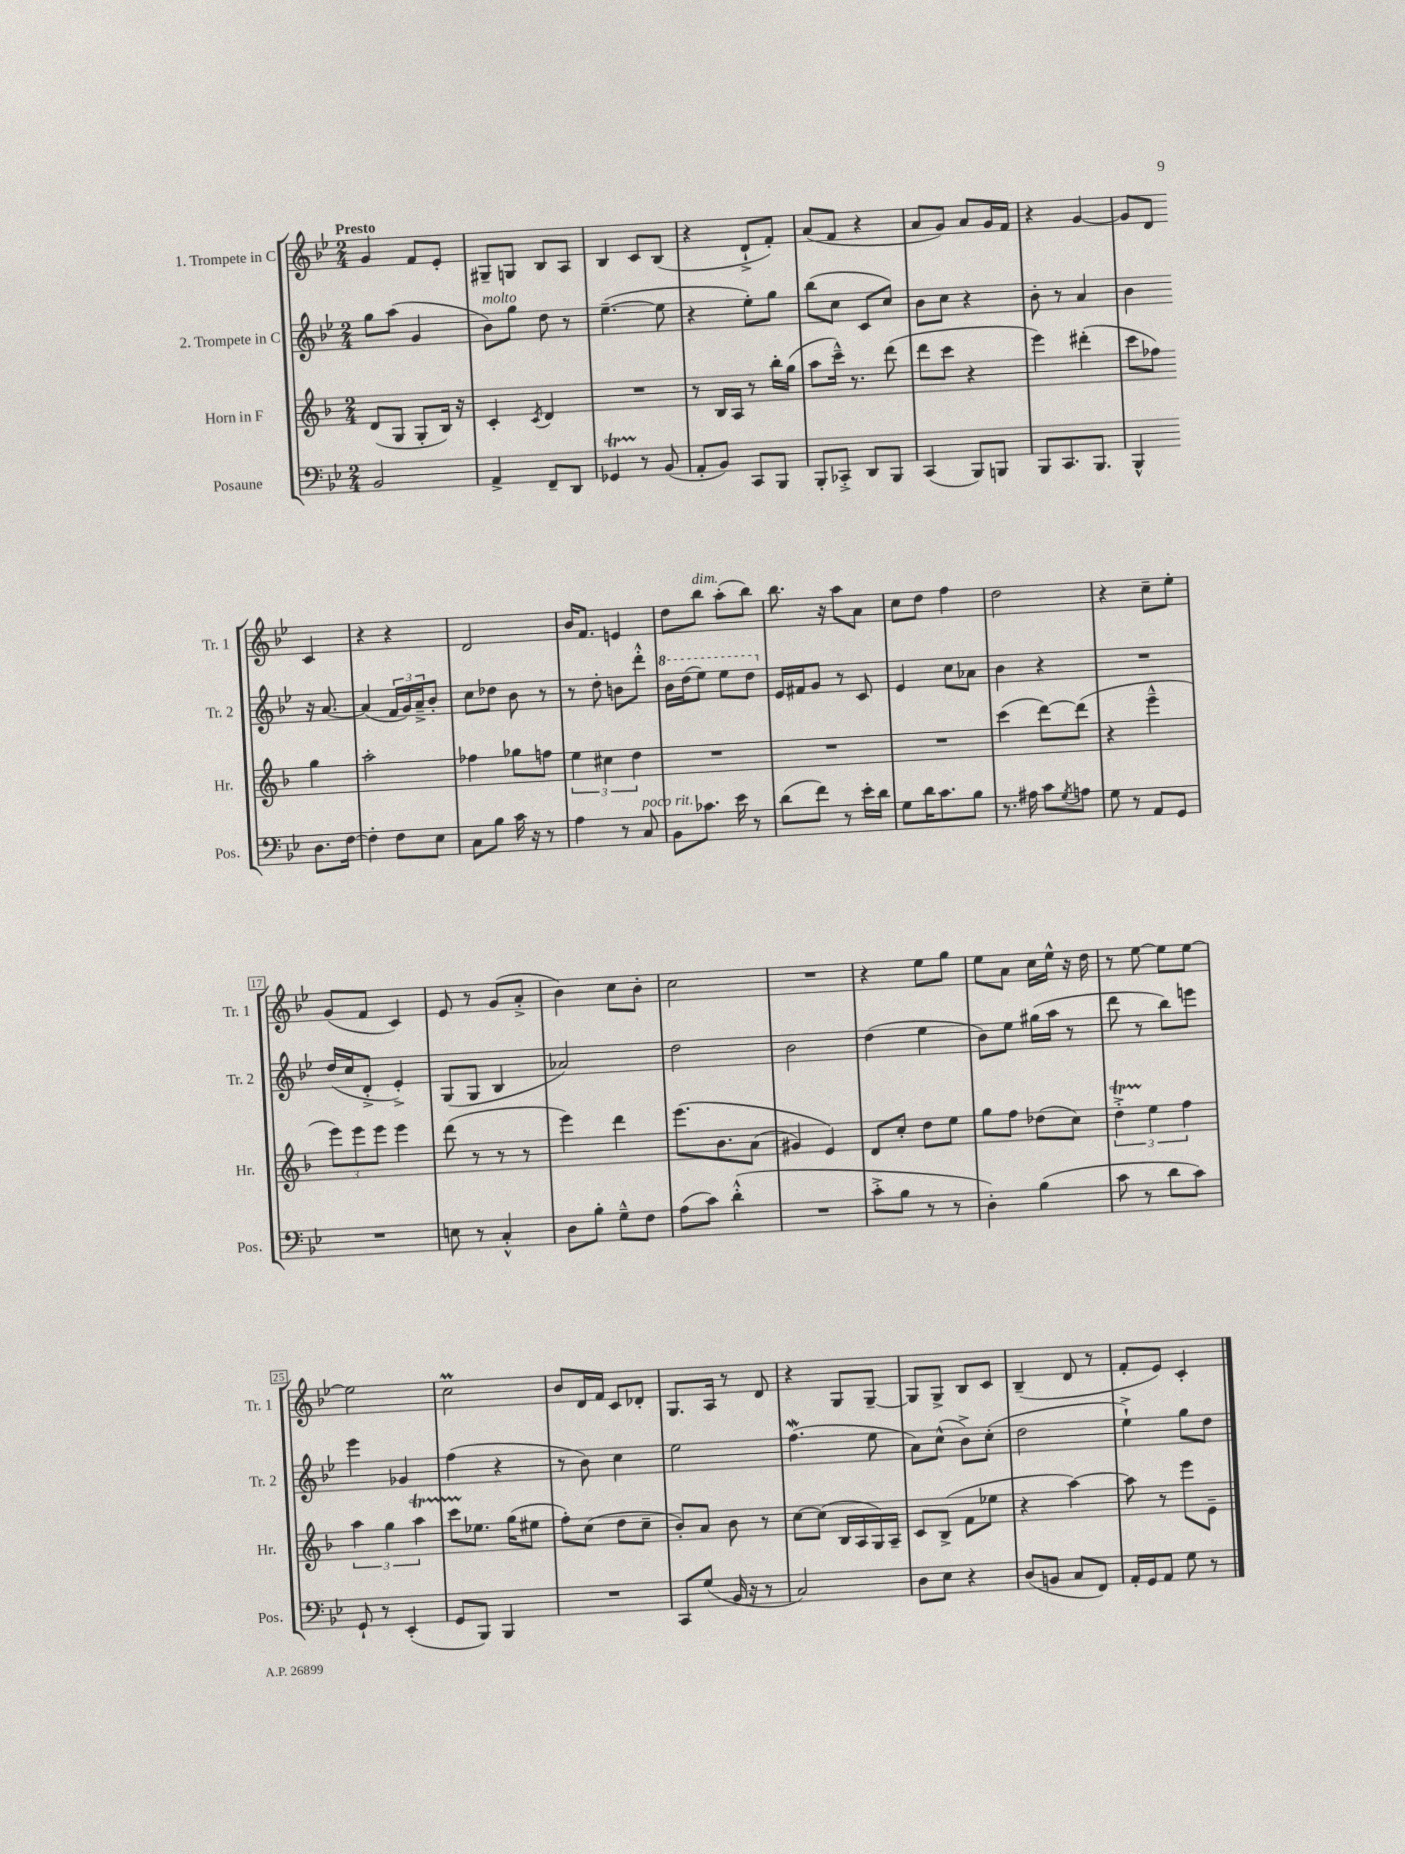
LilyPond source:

<<
\new StaffGroup <<
\new Staff = "s0" \with { instrumentName = "1. Trompete in C" shortInstrumentName = "Tr. 1" } {
    \clef treble \key bes \major \numericTimeSignature \time 2/4 \tempo "Presto"
    g'4 f'8 ees'8-. |
    gis8-- g8 bes8 a8 |
    bes4 c'8 bes8( |
    r4 d'8-!-> f'8-.) |
    a'8( f'8 r4 |
    a'8 g'8) a'8 g'16 f'16 |
    r4 g'4~ |
    g'8 d'8 c'4 |
    r4 r4 |
    d'2 |
    bes'16 f'8. e'4 |
    d''8 bes''8^\markup { \italic "dim." } a''8-.( bes''8) |
    bes''8. r16 a''8 a'8 |
    c''8 d''8 f''4 |
    d''2 |
    r4 c''8-- ees''8-. |
    g'8( f'8 c'4) |
    ees'8 r8 g'8( a'8-.-> |
    bes'4) c''8 bes'8-. |
    c''2 |
    R2 |
    r4 ees''8 g''8 |
    ees''8 a'8 c''16 ees''16-^ r16 d''16 |
    r8 ees''8~ ees''8 ees''8~ |
    ees''2 |
    c''2\prall |
    bes'8 d'16 f'16 c'8 des'8-. |
    g8. a16 r8 d'8 |
    r4 g8 g8~-- |
    g8 g8-> bes8 c'8 |
    bes4--( d'8 r8 |
    f'8-. ees'8) c'4-. \bar "|." |
}
\new Staff = "s1" \with { instrumentName = "2. Trompete in C" shortInstrumentName = "Tr. 2" } {
    \clef treble \key bes \major \numericTimeSignature \time 2/4
    g''8 a''8( g'4 |
    bes'8^\markup { \italic "molto" }) g''8 d''8 r8 |
    ees''4.~--( ees''8 |
    r4 ees''8-.) g''8 |
    bes''8( c''8 c'8 c''8) |
    bes'8 c''8 r4 |
    bes'8-. r8 a'4 |
    bes'4 r16 a'8.~ |
    a'4( \tuplet 3/2 { f'16 g'16) a'16---> } bes'8-. |
    c''8 des''8 bes'8 r8 |
    r8 d''8-. b'8 d'''8-.-^ |
    \ottava #1 bes''16 d'''16( ees'''8) ees'''8 d'''8 \ottava #0 |
    ees'16 fis'16 g'8 r8 c'8 |
    ees'4 c''8 aes'8 |
    bes'4 r4 |
    R2 |
    d''16( c''16 d'8-.-> ees'4-.->) |
    g8( g8 bes4 |
    aes'2) |
    d''2 |
    bes'2 |
    d''4( ees''4 |
    bes'8) ees''8 gis''16( a''16 r8 |
    d'''8 r8 bes''8) e'''8 |
    ees'''4 ges'4 |
    f''4( r4 |
    r8 bes'8) c''4 |
    ees''2 |
    f''4.\mordent( ees''8 |
    a'8) c''8-^( bes'8->) c''8-.( |
    d''2 |
    ees''4-!->) g''8 d''8 \bar "|." |
}
\new Staff = "s2" \with { instrumentName = "Horn in F" shortInstrumentName = "Hr." } {
    \clef treble \key f \major \numericTimeSignature \time 2/4
    d'8( g8 g8-. bes16) r16 |
    c'4-. \acciaccatura { c'8 } d'4 |
    R2 |
    r8 bes16 a16 r8 bes''16-. g''16( |
    a''8 c'''16---^) r8. d'''8( |
    d'''8 c'''8 r4 |
    e'''4) dis'''4-.( |
    c'''8 fes''8) g''4 |
    a''2-. |
    fes''4 ges''8 f''8 |
    \tuplet 3/2 { e''4 cis''4 d''4 } |
    R2 |
    R2 |
    R2 |
    c'''4( d'''8~) d'''8( |
    r4 e'''4---^ |
    \tuplet 3/2 { e'''8) e'''8 e'''8 } e'''4 |
    d'''8( r8 r8 r8 |
    e'''4) d'''4 |
    e'''8.\( bes'8. a'8( |
    gis'4) e'4\) |
    d'8 c''8-. d''8 e''8 |
    g''8 f''8 des''8( c''8) |
    \tuplet 3/2 { d''4-.->\startTrillSpan e''4\stopTrillSpan f''4 } |
    \tuplet 3/2 { a''4 g''4 a''4\startTrillSpan } |
    c'''8 ees''8.\stopTrillSpan g''16( eis''8 |
    f''8-.) c''8( d''8 c''8-- |
    bes'8-.) a'8 bes'8 r8 |
    c''8~ c''8( bes16 a16 g16) a16-- |
    c'8 bes8->( f'8 ees''8 |
    r4 a''4~) |
    a''8 r8 e'''8 e'8-- \bar "|." |
}
\new Staff = "s3" \with { instrumentName = "Posaune" shortInstrumentName = "Pos." } {
    \clef bass \key bes \major \numericTimeSignature \time 2/4
    bes,2 |
    a,4-> f,8-- d,8 |
    ges,4\startTrillSpan r8\stopTrillSpan bes,8( |
    a,8-. bes,8) c,8 bes,,8 |
    bes,,8-. ces,8-.-> d,8 bes,,8 |
    c,4( bes,,8) b,,8 |
    bes,,8 c,8. bes,,8. |
    bes,,4-^ d8. f16~ |
    f4-. f8 ees8 |
    c8 bes8 c'16 r16 r8 |
    a4 r8 c8^\markup { \italic "poco rit." } |
    bes,8 ces'8. ees'16 r8 |
    d'8( f'8) r8 ees'16-. d'16 |
    g8 d'16 c'8. bes8 |
    r8. ais16 c'8 \acciaccatura { g8 } a8 |
    g8 r8 a,8 g,8 |
    R2 |
    e8 r8 c4-.-^ |
    d8 bes8-. g8---^ f8 |
    a8( c'8) d'4-.-^( |
    R2 |
    c'8-.-> bes8 r8 r8 |
    d4-.) bes4( |
    c'8 r8 d'8 c'8) |
    g,8-! r8 ees,4-.( |
    g,8 bes,,8) bes,,4 |
    R2 |
    c,8 g8( bes,16 r16 r8 |
    c2) |
    d8 ees8 r4 |
    d8( b,8 c8 f,8) |
    a,16-. g,16 a,8 g8 r8 \bar "|." |
}
>>
>>
\layout { \context { \Score \override BarNumber.stencil = #(make-stencil-boxer 0.1 0.3 ly:text-interface::print) } }
